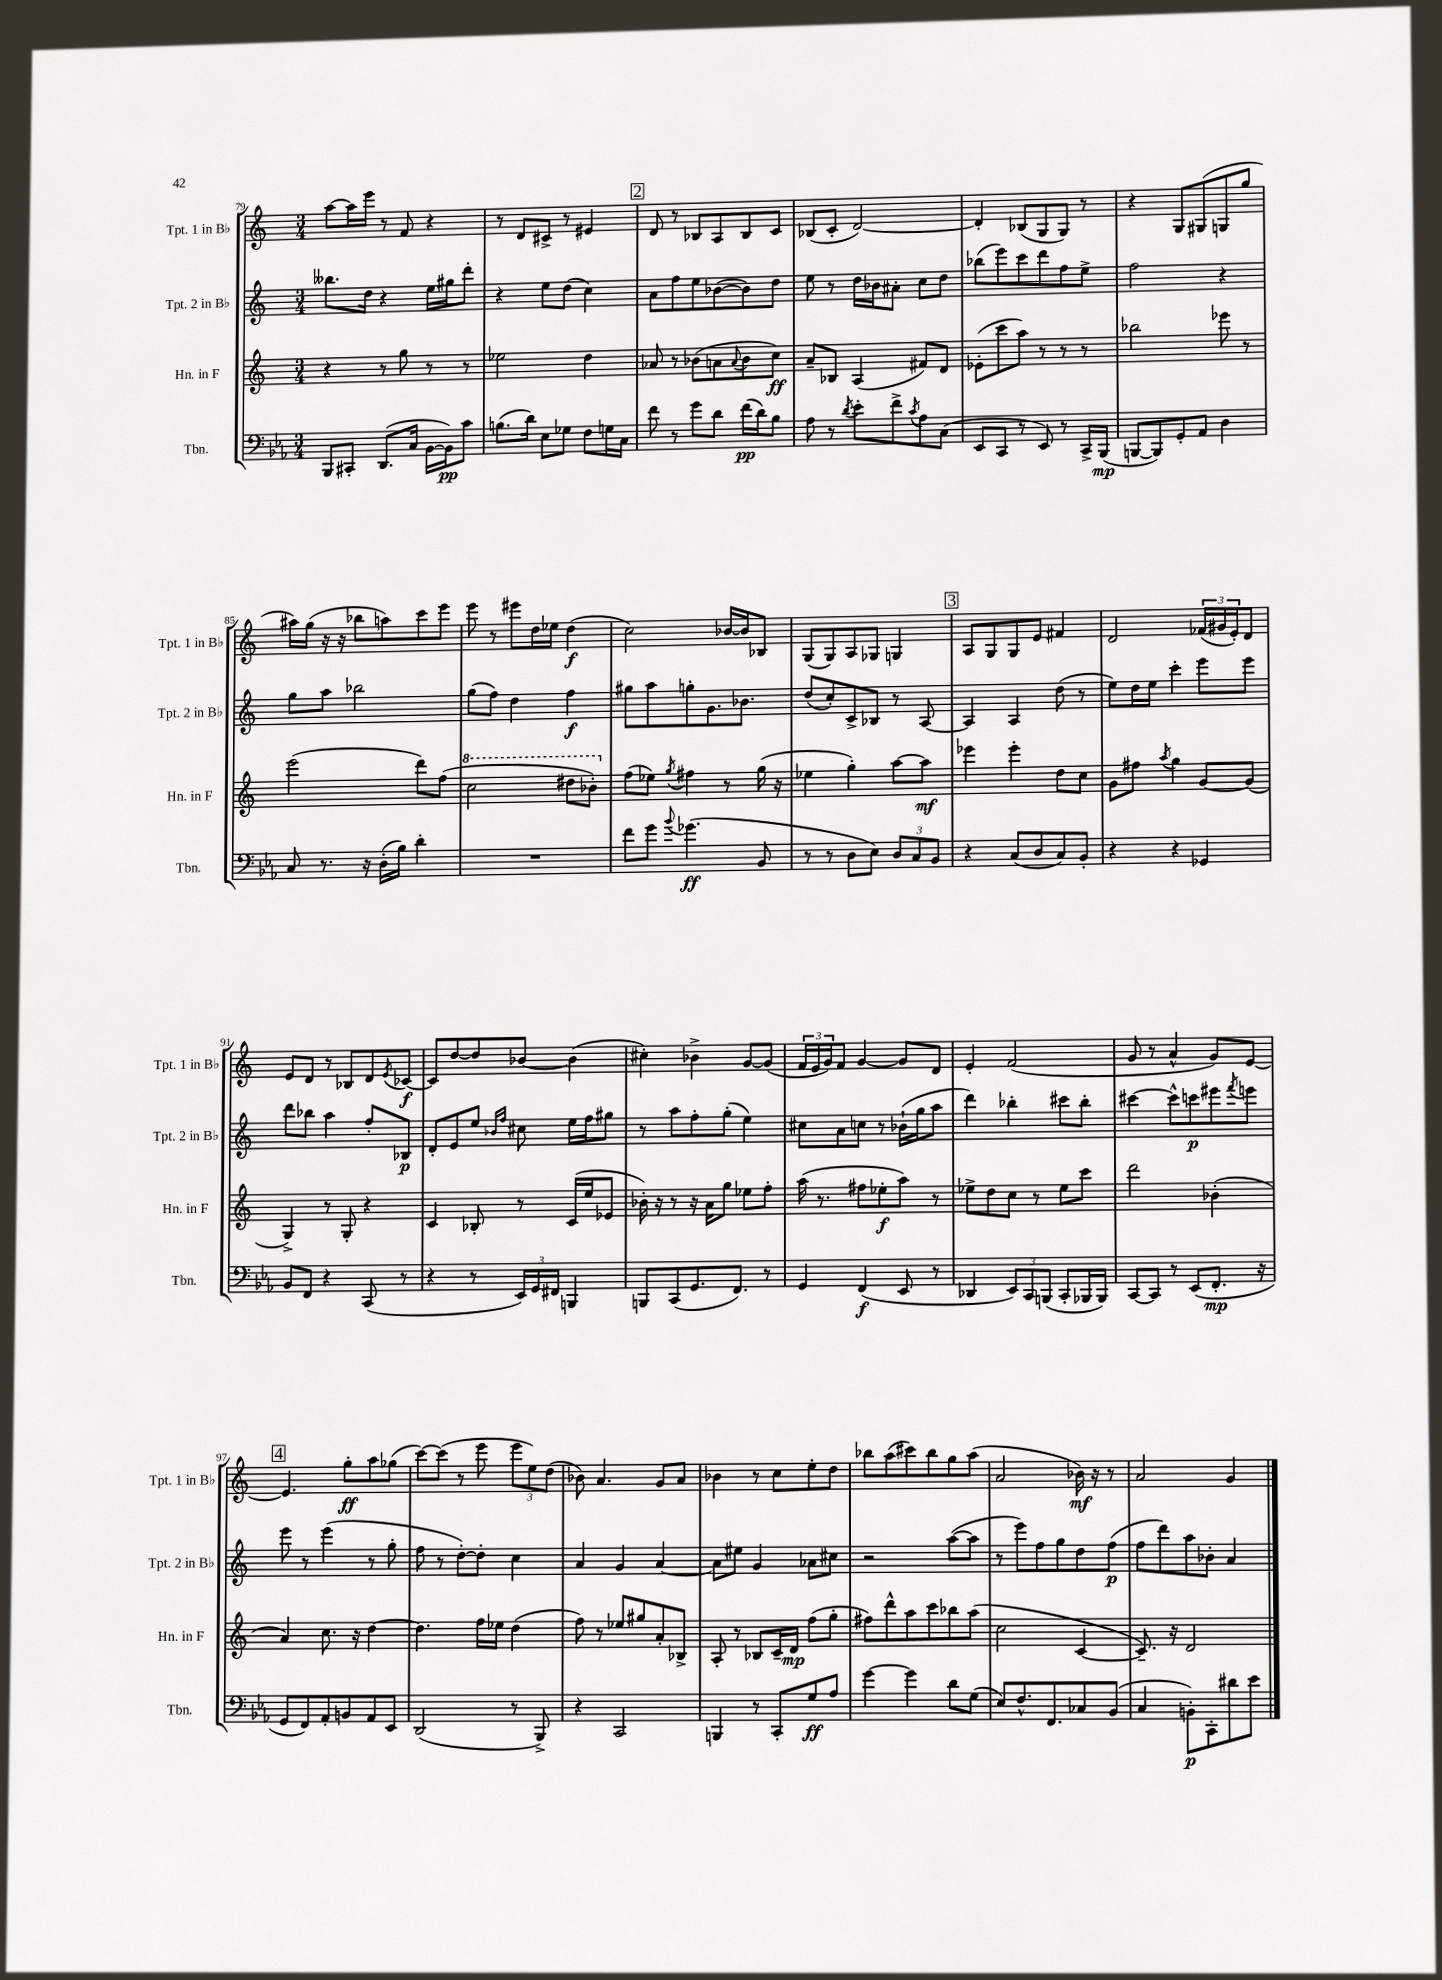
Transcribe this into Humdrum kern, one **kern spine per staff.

**kern	**dynam	**kern	**dynam	**kern	**dynam	**kern	**dynam
*part4	*part4	*part3	*part3	*part2	*part2	*part1	*part1
*staff4	*staff4	*staff3	*staff3	*staff2	*staff2	*staff1	*staff1
*I"Tbn.	*	*I"Hn. in F	*	*I"Tpt. 2 in B♭	*	*I"Tpt. 1 in B♭	*
*I'Tbn.	*	*I'Hn. in F	*	*I'Tpt. 2 in B♭	*	*I'Tpt. 1 in B♭	*
*clefF4	*	*clefG2	*	*clefG2	*	*clefG2	*
*k[b-e-a-]	*	*k[]	*	*k[]	*	*k[]	*
*M3/4	*	*M3/4	*	*M3/4	*	*M3/4	*
=79	=79	=79	=79	=79	=79	=79	=79
8BBB-/L	.	4r	.	8.bb--X\L	.	[8aa\L	.
8CC#X'/J	.	.	.	.	.	16aa\L]	.
.	.	.	.	16dd\Jk	.	16eee\JJ	.
(8.DD/L	.	8r	.	4r	.	8r	.
.	.	8gg\	.	.	.	8f/	.
16C/Jk	.	.	.	.	.	.	.
[16BB-\LL	.	8r	.	16ee\LL	.	4r	.
16BB-\J])	pp	.	.	16gg#X\J	.	.	.
8c\J	.	8r	.	8ddd'\J	.	.	.
=80	=80	=80	=80	=80	=80	=80	=80
(8.Bn\L	.	2ee-X\	.	4r	.	8r	.
.	.	.	.	.	.	8d/L	.
16d\Jk)	.	.	.	.	.	.	.
8E-\L	.	.	.	8ee\L	.	8c#X^/J	.
8G-X\J	.	.	.	(8dd\J	.	8r	.
8F\L	.	4dd\	.	4cc\)	.	4e#X/	.
16Gn\L	.	.	.	.	.	.	.
16C\JJ	.	.	.	.	.	.	.
!!LO:REH:place=s1:t=2
=81	=81	=81	=81	=81	=81	=81	=81
8f\	.	8a-X/	.	8a\L	.	8d/	.
8r	.	8r	.	8ff\	.	8r	.
8g\L	.	(8b-X\L	.	8ee\	.	8B-X/L	.
8d\J	.	8an\	.	([8b-X\	.	8A/	.
.	.	8qqa/	.	.	.	.	.
(16f\LL	pp	8b-\	.	8b-\])	.	8B-/	.
16d\J)	.	.	.	.	.	.	.
8B-\J	.	8cc\J)	ff	8dd\J	.	8c/J	.
=82	=82	=82	=82	=82	=82	=82	=82
8A-\	.	8a~/L	.	8ee\	.	(8B-X/L	.
8r	.	8B-X/J	.	8r	.	8c'/J	.
8qd/	.	.	.	.	.	.	.
8e-'\L	.	(4A/	.	16dd\LL	.	[2d/)	.
.	.	.	.	16b-X\J	.	.	.
8f^\	.	.	.	8a#X'\J	.	.	.
8qc/	.	.	.	.	.	.	.
8A-\	.	8f#X/L)	.	8cc\L	.	.	.
(8C\J	.	8d/J	.	8dd\J	.	.	.
=83	=83	=83	=83	=83	=83	=83	=83
8EE-/L	.	(8e-X'\L	.	(8bb-X\L	.	4d'/]	.
8CC/J	.	8ccc\	.	8eee\)	.	.	.
8r	.	8aa\J)	.	8ccc\	.	(8B-X/L	.
8EE-/)	.	8r	.	8ddd\	.	8G/	.
8r	.	8r	.	8ff\	.	8G/J)	.
16CC^/LL	.	8r	.	8ee^\J	.	8r	.
(16BBB-/JJ	mp	.	.	.	.	.	.
=84	=84	=84	=84	=84	=84	=84	=84
[8BBBn/L	.	2bb-X\	.	2ff\	.	4r	.
8BBB/])	.	.	.	.	.	.	.
8GG'/	.	.	.	.	.	8G/L	.
8AA-/J	.	.	.	.	.	(8G#X/	.
4D\	.	8eee-X\	.	4r	.	8Gn/	.
.	.	8r	.	.	.	8gg/J	.
!!LO:LB:g=z
=85	=85	=85	=85	=85	=85	=85	=85
8C/	.	(2eee\	.	8gg\L	.	16aa#X\LL)	.
.	.	.	.	.	.	(16gg\JJ	.
8.r	.	.	.	8aa\J	.	16r	.
.	.	.	.	.	.	16r	.
.	.	.	.	2bb-X\	.	8bb-X\L	.
16r	.	.	.	.	.	.	.
(16D'\LL	.	.	.	.	.	8aan\)	.
16B-\JJ)	.	.	.	.	.	.	.
4d'\	.	8ddd\L)	.	.	.	8ccc\	.
.	.	(8ff\J	.	.	.	8eee\J	.
=86	=86	=86	=86	=86	=86	=86	=86
*	*	*8va	*	*	*	*	*
2.r	.	2ccc\	.	(8gg\L	.	8eee\	.
.	.	.	.	8ff\J)	.	8r	.
.	.	.	.	4dd\	.	8eee#X\L	.
.	.	.	.	.	.	16dd\L	.
.	.	.	.	.	.	16ee-X\JJ	.
.	.	8ddd#X\L	.	4ff\	f	(4dd\	f
.	.	8bb-X'\J)	.	.	.	.	.
=87	=87	=87	=87	=87	=87	=87	=87
*	*	*X8va	*	*	*	*	*
8f\L	.	(8ff\L	.	8gg#X\L	.	2cc\)	.
8g\J	.	8ee-X\J)	.	8aa\	.	.	.
8qqb-/	.	8qgg/	.	.	.	.	.
(4.g-X\	ff	4ff#X\	.	8ggn'\	.	.	.
.	.	.	.	8.g\	.	.	.
.	.	8r	.	.	.	[16b-X/LL	.
.	.	.	.	8.b-X\J	.	16b-/J]	.
8BB-/	.	(16gg\	.	.	.	8B-X/J	.
.	.	16r	.	.	.	.	.
=88	=88	=88	=88	=88	=88	=88	=88
8r	.	4ee-X\	.	(8dd/L	.	(8G/L	.
8r	.	.	.	8cc'/)	.	8G/)	.
8D\L	.	4gg'\)	.	8c^/	.	8A/	.
8E-\J)	.	.	.	8B-X/J	.	8G-X/J	.
12D/L	.	[8aa\L	.	8r	.	4Gn/	.
12C/	.	.	.	.	.	.	.
.	.	8aa\J]	mf	[8A/	.	.	.
12BB-/J	.	.	.	.	.	.	.
!!LO:REH:place=s1:t=3
=89	=89	=89	=89	=89	=89	=89	=89
4r	.	4eee-X\	.	4A/]	.	8A/L	.
.	.	.	.	.	.	8G/	.
(8C/L	.	4eee-'\	.	4A/	.	8G/	.
8D/	.	.	.	.	.	8e/J	.
8C/)	.	8dd\L	.	(8dd\	.	4f#X/	.
8BB-'/J	.	8cc\J	.	8r	.	.	.
=90	=90	=90	=90	=90	=90	=90	=90
4r	.	8g\L	.	8ee\L)	.	2d/	.
.	.	8ff#X\J	.	16dd\L	.	.	.
.	.	.	.	16ee\JJ	.	.	.
.	.	8qaa/	.	.	.	.	.
4r	.	4gg\	.	4ccc'\	.	.	.
4GG-X/	.	[8g/L	.	8eee\L	.	(24f-X/LL	.
.	.	.	.	.	.	24g#X/	.
.	.	.	.	.	.	24e'/J)	.
.	.	(8g/J]	.	8eee\J	.	8d/J	.
!!LO:LB:g=z
=91	=91	=91	=91	=91	=91	=91	=91
8BB-/L	.	4G^/)	.	8ddd\L	.	8e/L	.
8FF/J	.	.	.	8bb-X\J	.	8d/J	.
4r	.	8r	.	4aa\	.	8r	.
.	.	8G'/	.	.	.	8B-X/L	.
(8CC/	.	4r	.	8ff'/L	.	8d/	.
.	.	.	.	.	.	8qe/	.
8r	.	.	.	8B-X/J	p	[8c-X/J	f
=92	=92	=92	=92	=92	=92	=92	=92
4r	.	4c/	.	8d'/L	.	8c-/L]	.
.	.	.	.	8e/	.	[8dd/	.
8r	.	8B-X'/	.	8ee/J	.	8dd/]	.
.	.	.	.	16qqb-X/LL	.	.	.
.	.	.	.	16qqff/JJ	.	.	.
24EE-/LL)	.	8r	.	8cc#X\	.	[8b-X/J	.
24GG/	.	.	.	.	.	.	.
24FF#X/JJ	.	.	.	.	.	.	.
4BBBn/	.	(16c/LL	.	16ee\LL	.	(4b-\]	.
.	.	16ee/J	.	16ff\J	.	.	.
.	.	8e-X/J	.	8gg#X\J	.	.	.
=93	=93	=93	=93	=93	=93	=93	=93
8BBBn/L	.	16b-X'\)	.	8r	.	4cc#X'\)	.
.	.	16r	.	.	.	.	.
(8CC/	.	8r	.	8aa\L	.	.	.
8.GG/	.	16r	.	8ff'\	.	4b-X^\	.
.	.	16a\KL	.	.	.	.	.
.	.	8gg\J	.	(8gg'\J	.	.	.
8.FF/J)	.	.	.	.	.	.	.
.	.	8ee-X\L	.	4ee\)	.	[8g/L	.
8r	.	8ff'\J	.	.	.	(8g/J]	.
=94	=94	=94	=94	=94	=94	=94	=94
4GG/	.	(16aa\	.	8cc#X\L	.	24f/LL	.
.	.	.	.	.	.	24e/	.
.	.	8.r	.	.	.	.	.
.	.	.	.	.	.	24g/J)	.
.	.	.	.	8a\	.	8f/J	.
(4FF/	f	8ff#X\L	.	8ccn\J	.	[4g/	.
.	.	8ee-X'\	f	8r	.	.	.
8EE-/	.	8aa\J)	.	(16b-X`\LL	.	8g/L]	.
.	.	.	.	16gg\J	.	.	.
8r	.	8r	.	8aa\J	.	8d/J	.
=95	=95	=95	=95	=95	=95	=95	=95
4DD-X/	.	8ee-X^\L	.	4ddd\)	.	4e'/	.
.	.	8dd\	.	.	.	.	.
12EE-/L)	.	8cc\J	.	4bb-X'\	.	(2f/	.
12CC/	.	.	.	.	.	.	.
.	.	8r	.	.	.	.	.
(12BBBn/J	.	.	.	.	.	.	.
8CC'/L	.	8ee-\L	.	8ccc#X\L	.	.	.
16BBB-X/L	.	8ccc\J	.	8bb-'\J	.	.	.
16BBB-/JJ)	.	.	.	.	.	.	.
=96	=96	=96	=96	=96	=96	=96	=96
[8CC/L	.	2ddd\	.	[4ccc#X\	.	8g/	.
8CC/J]	.	.	.	.	.	8r	.
8r	.	.	.	8ccc#^^\L]	.	4a^^/	.
(8EE-/L	.	.	.	8cccn\	p	.	.
8.FF'/J	mp	(4b-X'\	.	8eee#X\	.	8g/L)	.
.	.	.	.	8qfff/	.	.	.
.	.	.	.	8eeen\J	.	[8e/J	.
16r	.	.	.	.	.	.	.
!!LO:LB:g=z
!!LO:REH:place=s1:t=4
=97	=97	=97	=97	=97	=97	=97	=97
8GG/L	.	4a/)	.	8eee\	.	4.e/]	.
8FF/)	.	.	.	8r	.	.	.
8AA-'/	.	8.cc\	.	(4eee\	.	.	.
8BBn/	.	.	.	.	.	8gg'\L	ff
.	.	16r	.	.	.	.	.
8AA-/	.	[4dd\	.	8r	.	8aa\	.
8EE-/J	.	.	.	8gg'\	.	(8gg-X\J	.
=98	=98	=98	=98	=98	=98	=98	=98
(2DD/	.	4.dd\]	.	8ff\	.	[8ccc\L)	.
.	.	.	.	8r	.	(8ccc\J]	.
.	.	.	.	[8dd'\L)	.	8r	.
.	.	16ff\LL	.	8dd'\J]	.	8eee\	.
.	.	16ee-X\JJ	.	.	.	.	.
8r	.	(4dd\	.	4cc\	.	12eee\L	.
.	.	.	.	.	.	12ee\)	.
8BBB-^/)	.	.	.	.	.	.	.
.	.	.	.	.	.	(12dd\J	.
=99	=99	=99	=99	=99	=99	=99	=99
4r	.	8ff\)	.	4a/	.	8b-X\)	.
.	.	8r	.	.	.	4.a/	.
2CC/	.	8ee-X/L	.	4g/	.	.	.
.	.	8gg#X/	.	.	.	.	.
.	.	8a'/	.	[4a/	.	8g/L	.
.	.	8B-X^/J	.	.	.	8a/J	.
=100	=100	=100	=100	=100	=100	=100	=100
4BBBn/	.	8A'/	.	8a\L]	.	4b-X\	.
.	.	8r	.	8ee#X\J	.	.	.
8r	.	8B-X/L	.	4g/	.	8r	.
8CC'/L	.	16c~/L	.	.	.	8cc\L	.
.	.	16d/JJ	mp	.	.	.	.
8G/	ff	(8ff\L	.	8a-X\L	.	8ee'\	.
8A-/J	.	8gg'\J	.	8cc#X\J	.	8dd\J	.
=101	=101	=101	=101	=101	=101	=101	=101
[4g\	.	8ff#X\L)	.	2r	.	8bb-X\L	.
.	.	8ddd^^\	.	.	.	(8aa\	.
4g\]	.	8aa\	.	.	.	8ccc#X\)	.
.	.	8ccc\	.	.	.	8bb-\	.
8d\L	.	8bb-X\	.	([8aa\L	.	8gg\	.
(8G\J	.	(8aa\J	.	8aa\J]	.	(8aa\J	.
=102	=102	=102	=102	=102	=102	=102	=102
8E-/L)	.	2cc\	.	8r	.	2a/	.
8.F^^/	.	.	.	8eee\L)	.	.	.
.	.	.	.	8ff\	.	.	.
8.FF/	.	.	.	.	.	.	.
.	.	.	.	8gg\	.	.	.
8C-X/	.	[4c/	.	8dd\	.	16b-X\)	mf
.	.	.	.	.	.	16r	.
(8BB-/J	.	.	.	(8ff\J	p	8r	.
=103	=103	=103	=103	=103	=103	=103	=103
4C/	.	8.c~/])	.	8ff\L	.	2a/	.
.	.	.	.	8ddd\)	.	.	.
.	.	16r	.	.	.	.	.
8BBn'\L)	p	2d/	.	8aa\	.	.	.
8CC'\	.	.	.	8b-X'\J	.	.	.
8d#X\	.	.	.	4a/	.	4g/	.
8e-\J	.	.	.	.	.	.	.
==	==	==	==	==	==	==	==
*-	*-	*-	*-	*-	*-	*-	*-
